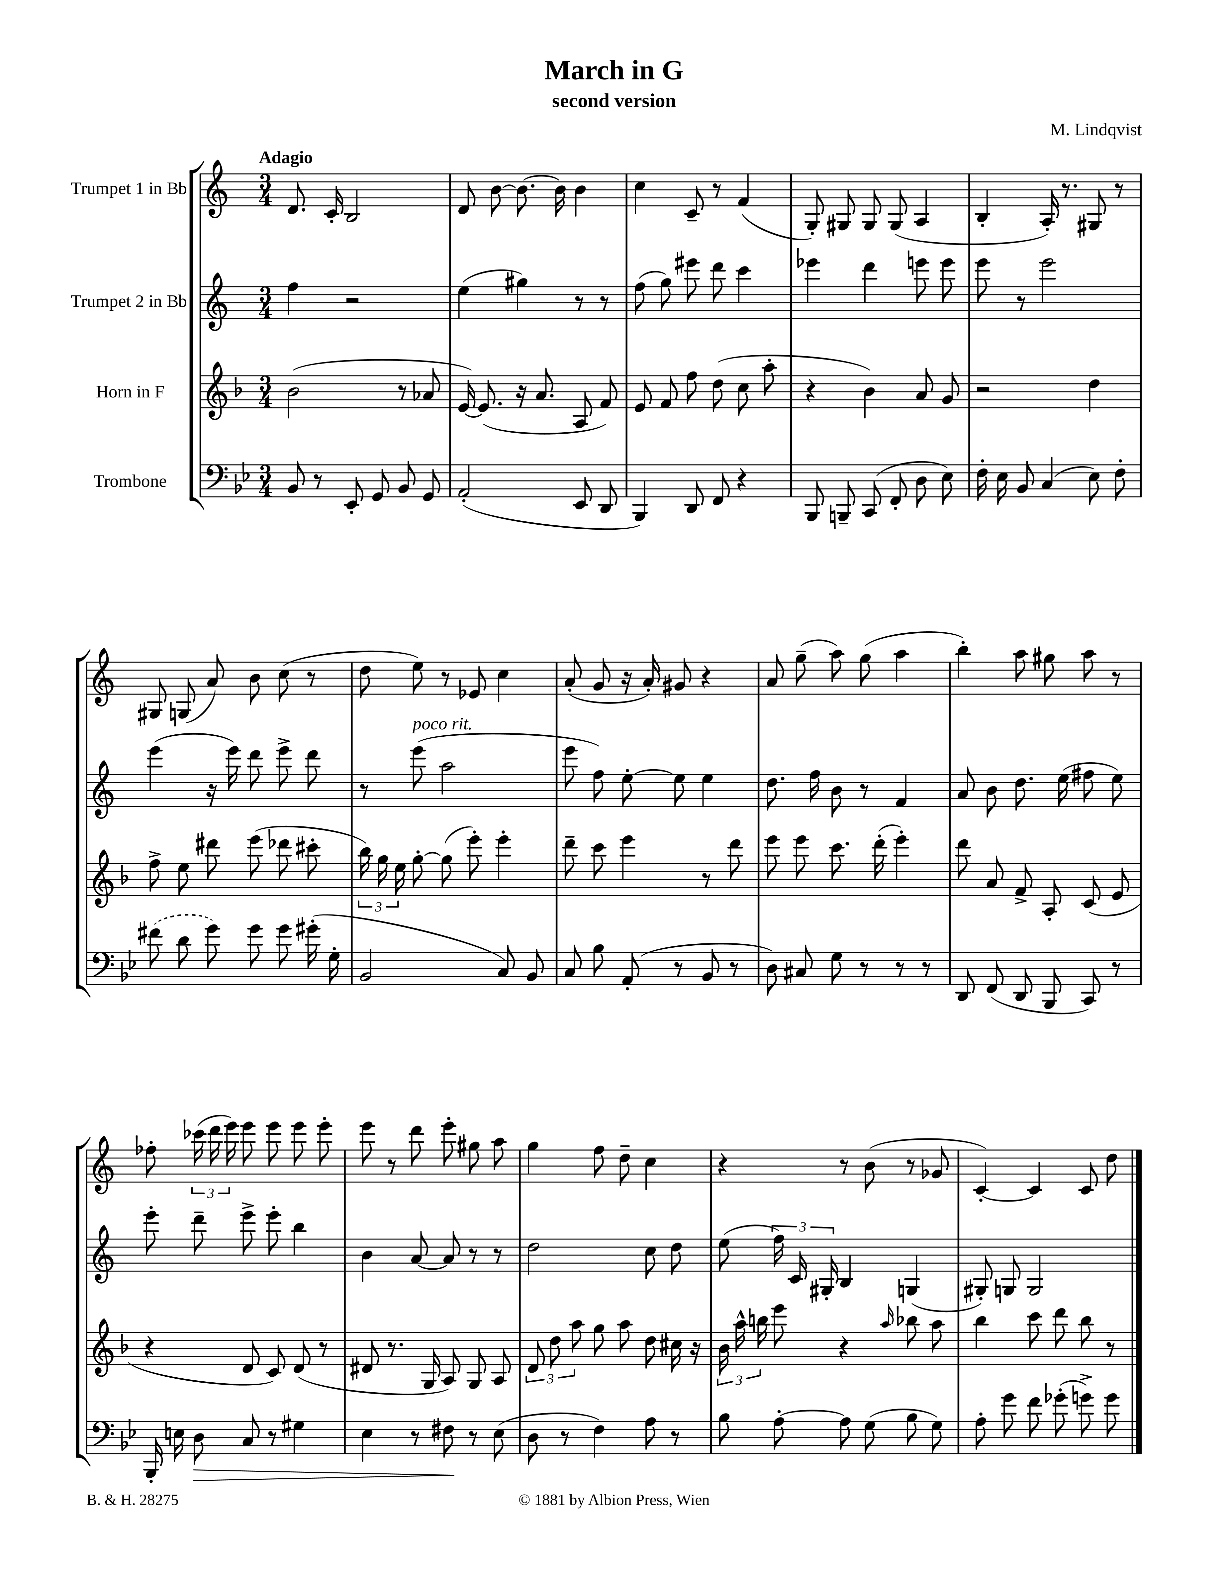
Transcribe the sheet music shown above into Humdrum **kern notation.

**kern	**dynam	**kern	**kern	**kern
*part4	*part4	*part3	*part2	*part1
*staff4	*staff4	*staff3	*staff2	*staff1
*I"Trombone	*	*I"Horn in F	*I"Trumpet 2 in Bb	*I"Trumpet 1 in Bb
*clefF4	*	*clefG2	*clefG2	*clefG2
*k[b-e-]	*	*k[b-]	*k[]	*k[]
*M3/4	*	*M3/4	*M3/4	*M3/4
=1	=1	=1	=1	=1
!	!	!	!	!LO:TX:a:B:t=Adagio
8BB-/	.	(2b-\	4ff\	8.d/
8r	.	.	.	.
.	.	.	.	16c'/
8EE-'/	.	.	2r	2B/
8GG/	.	.	.	.
8BB-/	.	8r	.	.
8GG/	.	8a-X/	.	.
=2	=2	=2	=2	=2
(2AA'/	.	[16e/)	(4ee\	8d/
.	.	(8.e/]	.	.
.	.	.	.	[8b\
.	.	16r	4gg#X\)	8.b\_
.	.	8.a/	.	.
.	.	.	.	16b\]
8EE-/	.	8A/	8r	4b\
8DD/	.	8f/)	8r	.
=3	=3	=3	=3	=3
4BBB-/)	.	8e/	(8ff\	4cc\
.	.	8f/	8gg\)	.
8DD/	.	8ff\	8eee#X\	8c~/
8FF/	.	(8dd\	8ddd\	8r
4r	.	8cc\	4ccc\	(4f/
.	.	8aa'\	.	.
=4	=4	=4	=4	=4
8BBB-/	.	4r	4eee-X\	8G'/)
8BBBn~/	.	.	.	8G#X/
(8CC/	.	4b-\)	4ddd\	8G#/
8FF'/	.	.	.	(8G#/
8D\	.	8a/	8eeen\	4A/
8E-\)	.	8g/	8eee\	.
=5	=5	=5	=5	=5
16F'\	.	2r	8eee\	4B'/
16E-\	.	.	.	.
8BB-/	.	.	8r	.
(4C/	.	.	2eee\	16A'/)
.	.	.	.	8.r
8E-\)	.	4dd\	.	8G#X/
8F'\	.	.	.	8r
!!LO:LB:g=z
=6	=6	=6	=6	=6
(8f#X\	.	8ff^\	(4eee\	8G#X/
8d\	.	8ee\	.	(8Gn/
8g\)	.	8ddd#X\	16r	8a/)
.	.	.	16eee\)	.
8g\	.	(8eee\	8ddd\	8b\
8g\	.	8ddd-X\	8eee^\	(8cc\
(16g#X'\	.	8ccc#X'\	8ddd\	8r
16G'\	.	.	.	.
=7	=7	=7	=7	=7
2BB-/	.	24bb-\)	8r	8dd\
.	.	24gg\	.	.
.	.	24ee\	.	.
!	!	!	!LO:TX:a:i:t=poco rit.	!
.	.	[8gg'\	(8eee\	8ee\)
.	.	(8gg\]	2aa\	8r
.	.	8eee'\)	.	8e-X/
8C/)	.	4eee'\	.	4cc\
8BB-/	.	.	.	.
=8	=8	=8	=8	=8
8C/	.	8ddd~\	8eee\	(8a'/
8B-\	.	8ccc\	8ff\)	8g/
(8AA'/	.	4eee\	[8ee'\	16r
.	.	.	.	16a'/)
8r	.	.	8ee\]	8g#X/
8BB-/	.	8r	4ee\	4r
8r	.	8ddd\	.	.
=9	=9	=9	=9	=9
8D\)	.	8eee\	8.dd\	8a/
8C#X/	.	8eee\	.	(8gg~\
.	.	.	16ff\	.
8G\	.	8.ccc\	8b\	8aa\)
8r	.	.	8r	(8gg\
.	.	(16ddd'\	.	.
8r	.	4eee'\)	4f/	4aa\
8r	.	.	.	.
=10	=10	=10	=10	=10
8DD/	.	8ddd\	8a/	4bb'\)
(8FF/	.	8a/	8b\	.
8DD/	.	8f^/	8.dd\	8aa\
8BBB-/	.	8A'/	.	8gg#X\
.	.	.	(16ee\	.
8CC/)	.	(8c/	8ff#X\	8aa\
8r	.	8e/	8ee\)	8r
!!LO:LB:g=z
=11	=11	=11	=11	=11
16BBB-'/	.	4r	8eee'\	8ff-X'\
16En\	.	.	.	.
!	!LO:HP:b	!	!	!
8D\	>	.	8ddd~\	(24ccc-X\
.	.	.	.	24ddd\
.	.	.	.	24eee\)
8C/	.	8d/	8eee^\	8eee\
8r	.	8c/)	8eee'\	8eee\
4G#X\	.	(8d/	4bb\	8eee\
.	.	8r	.	8eee'\
=12	=12	=12	=12	=12
4E-\	.	8d#X/	4b\	8eee\
.	.	8.r	.	8r
8r	.	.	[8a/	8ddd\
.	.	16G/	.	.
8F#X\	.	8A/)	8a/]	8eee'\
8r	]	8G/	8r	8gg#X\
(8E-\	.	8A/	8r	8aa\
=13	=13	=13	=13	=13
8D\	.	12d/	2dd\	4gg\
.	.	12dd\	.	.
8r	.	.	.	.
.	.	12aa\	.	.
4F\)	.	8gg\	.	8ff\
.	.	8aa\	.	8dd~\
8A\	.	8dd\	8cc\	4cc\
8r	.	16cc#X\	8dd\	.
.	.	16r	.	.
=14	=14	=14	=14	=14
8B-\	.	24b-\	(8ee\	4r
.	.	24aa^^\	.	.
.	.	24bbn\	.	.
[8A'\	.	8eee\	24ff\)	.
.	.	.	24c/	.
.	.	.	24G#X'/	.
8A\]	.	4r	4B/	8r
(8G\	.	.	.	(8b\
.	.	16qqaa/	.	.
8B-\	.	8bb-X\	(4Gn/	8r
8G\)	.	8aa\	.	8g-X/
=15	=15	=15	=15	=15
8A'\	.	4bb-\	8G#X'/)	[4c'/)
8g\	.	.	8Gn/	.
8f\	.	8ccc\	2G/	4c/]
(8g-X'\	.	8ddd\	.	.
8gn^\)	.	8bb-\	.	8c/
8g\	.	8r	.	8dd\
==	==	==	==	==
*-	*-	*-	*-	*-
